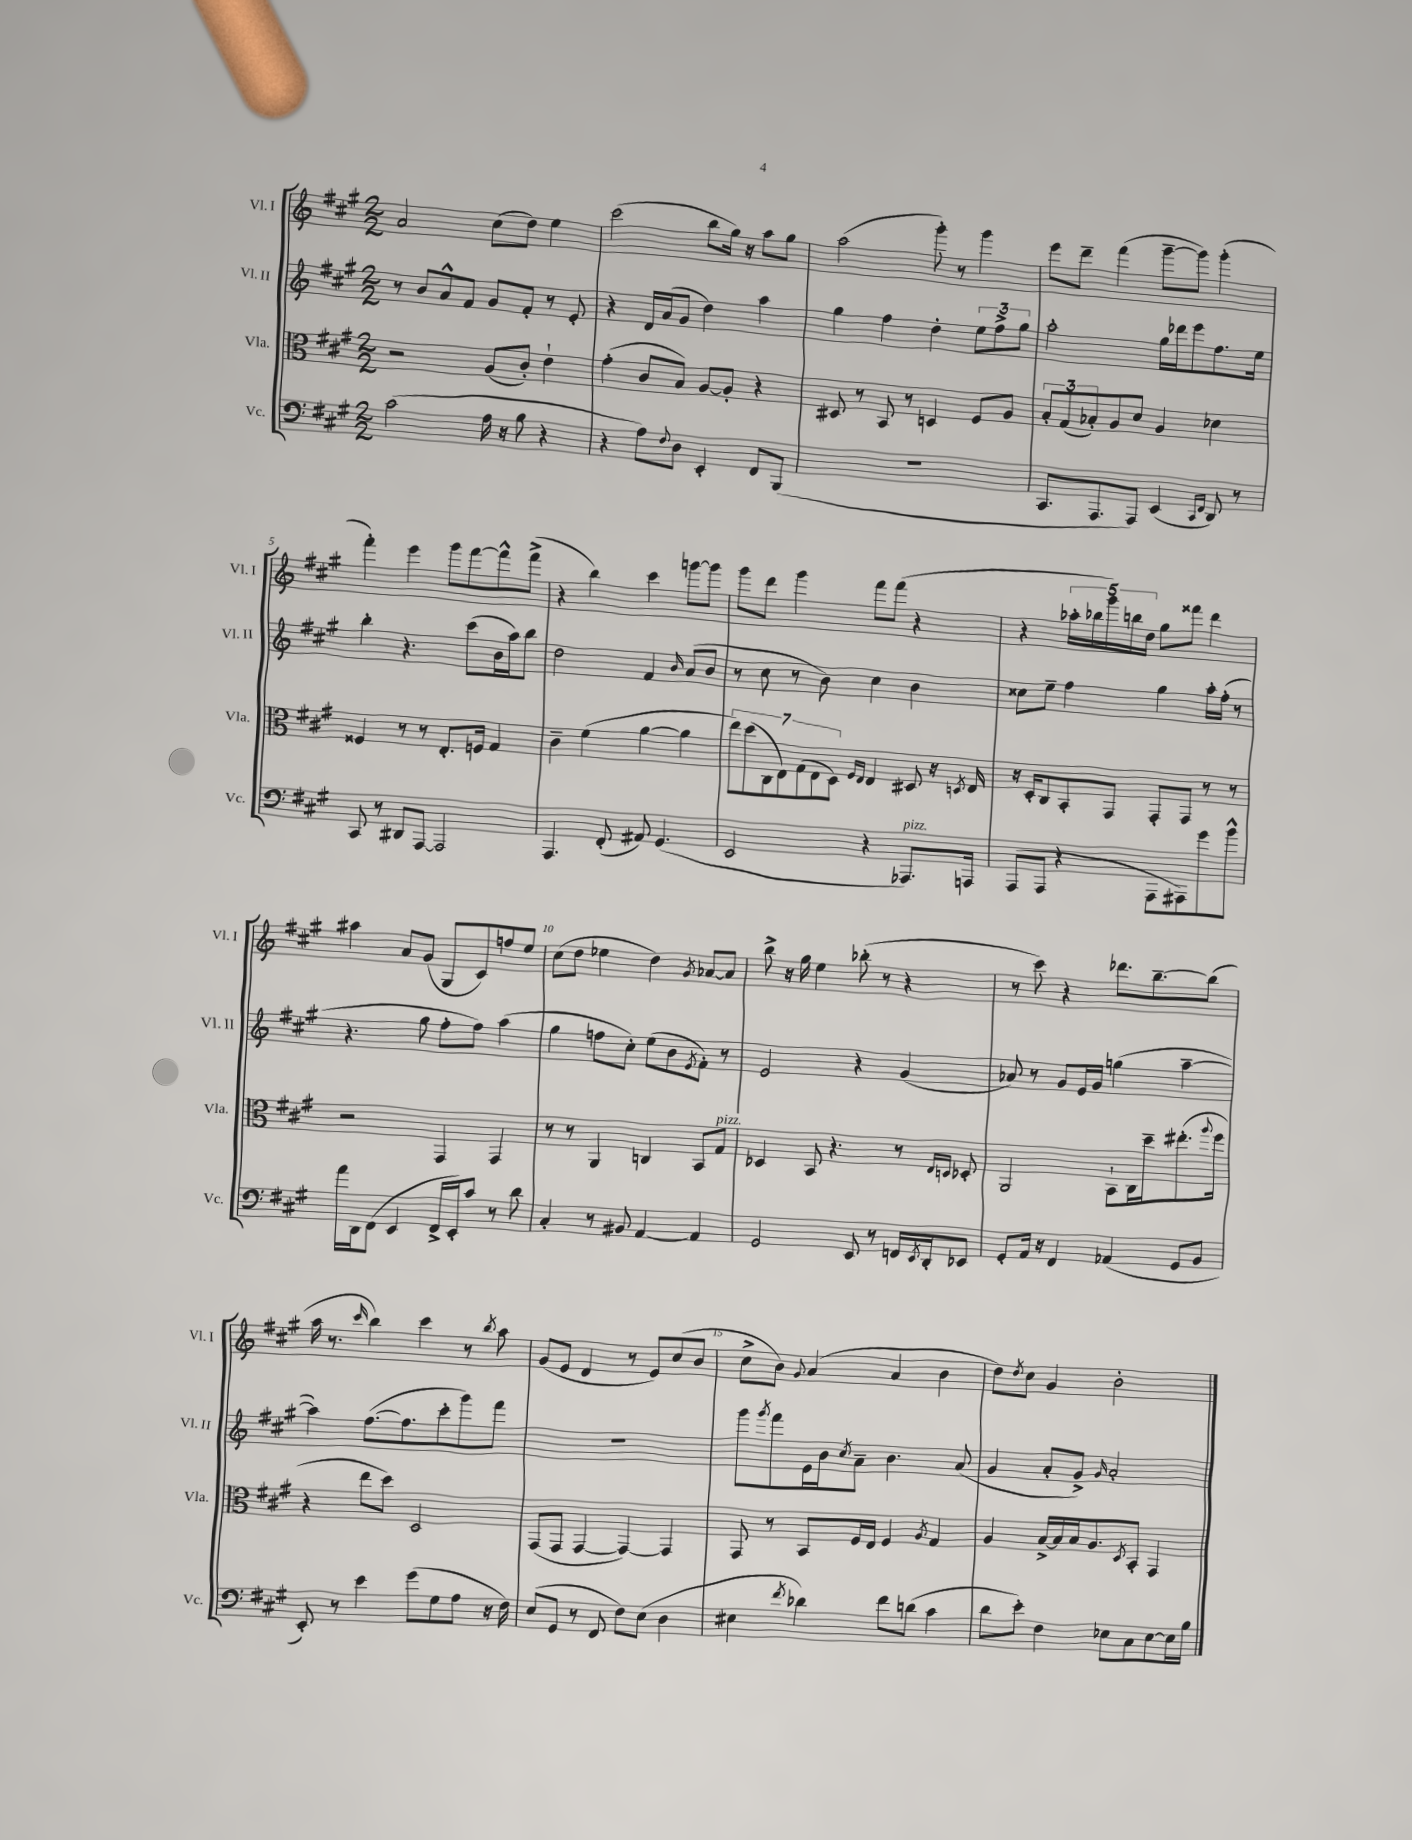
<<
\new StaffGroup <<
\new Staff = "s0" \with { instrumentName = "Vl. I" shortInstrumentName = "Vl. I" } {
    \clef treble \key a \major \numericTimeSignature \time 2/2
    a'2 cis''8( d''8) e''4 |
    cis'''2( b''8 gis''16) r16 a''8 gis''8 |
    a''2( gis'''8-.) r8 gis'''4 |
    e'''8 d'''8-- fis'''4( gis'''8~-- gis'''8) gis'''4-.( |
    fis'''4-.) e'''4 gis'''8 fis'''8~ fis'''8-^ fis'''8->( |
    r4 b''4) cis'''4 g'''8~ g'''8 |
    gis'''8 d'''8 gis'''4 fis'''8 fis'''8( r4 |
    r4 \tuplet 5/4 { aes''16-. bes''16 gis'''16) b''16 d''16 } gis''8 fisis'''8 d'''4 |
    ais''4 a'8 gis'8( gis8 cis'8) f''8 e''8 |
    cis''8( d''8 ees''4 d''4) \acciaccatura { gis'8 } aes'8~ aes'8 |
    b''8-> r16 gis''16 e''4 bes''8-.( r8 r4 |
    r8 cis'''8) r4 des'''8. b''8.~-- b''8( |
    a''16 r8. \grace { cis'''16 } b''4) cis'''4 r8 \acciaccatura { b''8 } a''8 |
    gis'8( e'8 d'4 r8 e'8) cis''8( b'8 |
    cis''8-> b'8) \appoggiatura { gis'8 } a'4( a'4 b'4 |
    d''8) \acciaccatura { d''8 } cis''8 gis'4 b'2-. \bar "|." |
}
\new Staff = "s1" \with { instrumentName = "Vl. II" shortInstrumentName = "Vl. II" } {
    \clef treble \key a \major \numericTimeSignature \time 2/2
    r8 b'8 a'8-^ fis'8 gis'8 fis'8-. r8 e'8-. |
    r4 d'16 a'16( gis'8 d''4) a''4 |
    gis''4 fis''4 d''4-. \tuplet 3/2 { e''8 fis''8-> gis''8 } |
    a''2-. gis''16 des'''16 e'''8 fis''8. e''16 |
    b''4-. r4. cis'''8( b'16 a''16) b''8 |
    d''2 fis'4 \grace { b'16 } a'8( b'8 |
    r8 cis''8 r8 b'8) cis''4 b'4 |
    cisis''8 e''8-- fis''4 gis''4 a''16-. fis''16-.( r8 |
    r4. gis''8 fis''8-. fis''8) a''4( |
    gis''4 f''8 cis''8-.) e''8( b'8 \acciaccatura { e'8 } fis'8-.) r8 |
    e'2 r4 gis'4( |
    aes'8) r8 gis'8 e'16 gis'16 g''4( a''4~-- |
    a''4) fis''8.~( fis''8. cis'''8-. gis'''8) fis'''8 |
    R1 |
    gis'''8 \acciaccatura { gis'''8 } fis'''8 e'16 b'16 \acciaccatura { cis''8 } a'8-- b'4. a'8( |
    gis'4 a'8-. gis'8->) \grace { gis'16 } a'2-. \bar "|." |
}
\new Staff = "s2" \with { instrumentName = "Vla." shortInstrumentName = "Vla." } {
    \clef alto \key a \major \numericTimeSignature \time 2/2
    r2 a8( cis'8-.) e'4-! |
    gis'4-.( cis'8 b8) a8~ a8-. r4 |
    dis8 r8 b,8 r8 d4 fis8 a8 |
    \tuplet 3/2 { b8-. gis8( bes8-.) } a8 d'8 a4 des'4 |
    fisis4 r8 r8 e8.-. f16 gis4 |
    cis'4-- fis'4( a'4~ a'4 |
    \tuplet 7/4 { e''8) d''8( cis8 e8) gis8( e8 d8) } \grace { fis16 e16 } e4 dis8 r16 \acciaccatura { d8 } e16 |
    r16 d16-. cis8 b,8-. gis,8 gis,8-. gis,8 r8 r8 |
    r2 gis,4 gis,4 |
    r8 r8 a,4 c4 b,8 gis8^\markup { \italic "pizz." } |
    des4 b,8 r4. r8 \grace { e16 d16 } des8-. |
    a,2 b,8-! cis16 d''16-- eis''8.-.( \appoggiatura { a''8 } fis''16 |
    r4 e''8 d''8) d2 |
    gis,8( gis,8 gis,4~ gis,4~) gis,4 |
    gis,8 r8 b,8 fis16 e16 fis4 \acciaccatura { a8 } gis4 |
    a4 b16~-> b16 b16 a8. \acciaccatura { d8 } b,8-. gis,4 \bar "|." |
}
\new Staff = "s3" \with { instrumentName = "Vc." shortInstrumentName = "Vc." } {
    \clef bass \key a \major \numericTimeSignature \time 2/2
    cis'2( a16 r16 b8 r4 |
    r4 a8) \appoggiatura { fis8 } d8 e,4-. fis,8 b,,8( |
    R1 |
    cis,8. a,,8. a,,8) e,4( \grace { cis,16 fis,16 } d,8) r8 |
    cis,8 r8 dis,8 a,,8~ a,,2 |
    a,,4. fis,8-.( ais,8) gis,4.( |
    e,2 r4 aes,,8.^\markup { \italic "pizz." }) a,,16 |
    a,,8( a,,8 r4 a,,8 ais,,8) gis'8 b'8-^ |
    a'16 d,16 fis,8( e,4 fis,16-> e,16-.) cis'8 r8 d'8 |
    cis4-. r8 bis,8 a,4~ a,4 |
    gis,2 e,8 r8 f,16 \acciaccatura { e,8 } d,16-. ees,8 |
    gis,8-. a,16 r16 fis,4 aes,4( gis,8 b,8 |
    e,8-.) r8 e'4 gis'8( gis8 a8 r16 fis16) |
    e8( gis,8 r8 fis,8 fis8) e8( d4 |
    eis4 \acciaccatura { fis'8 } des'4) fis'8 d'8( cis'4 |
    d'8 e'8-.) fis4 ees8 cis8 ees8~ ees16 b16 \bar "|." |
}
>>
>>
\layout { \context { \Score \override BarNumber.break-visibility = ##(#f #t #t) barNumberVisibility = #(every-nth-bar-number-visible 5) } }
